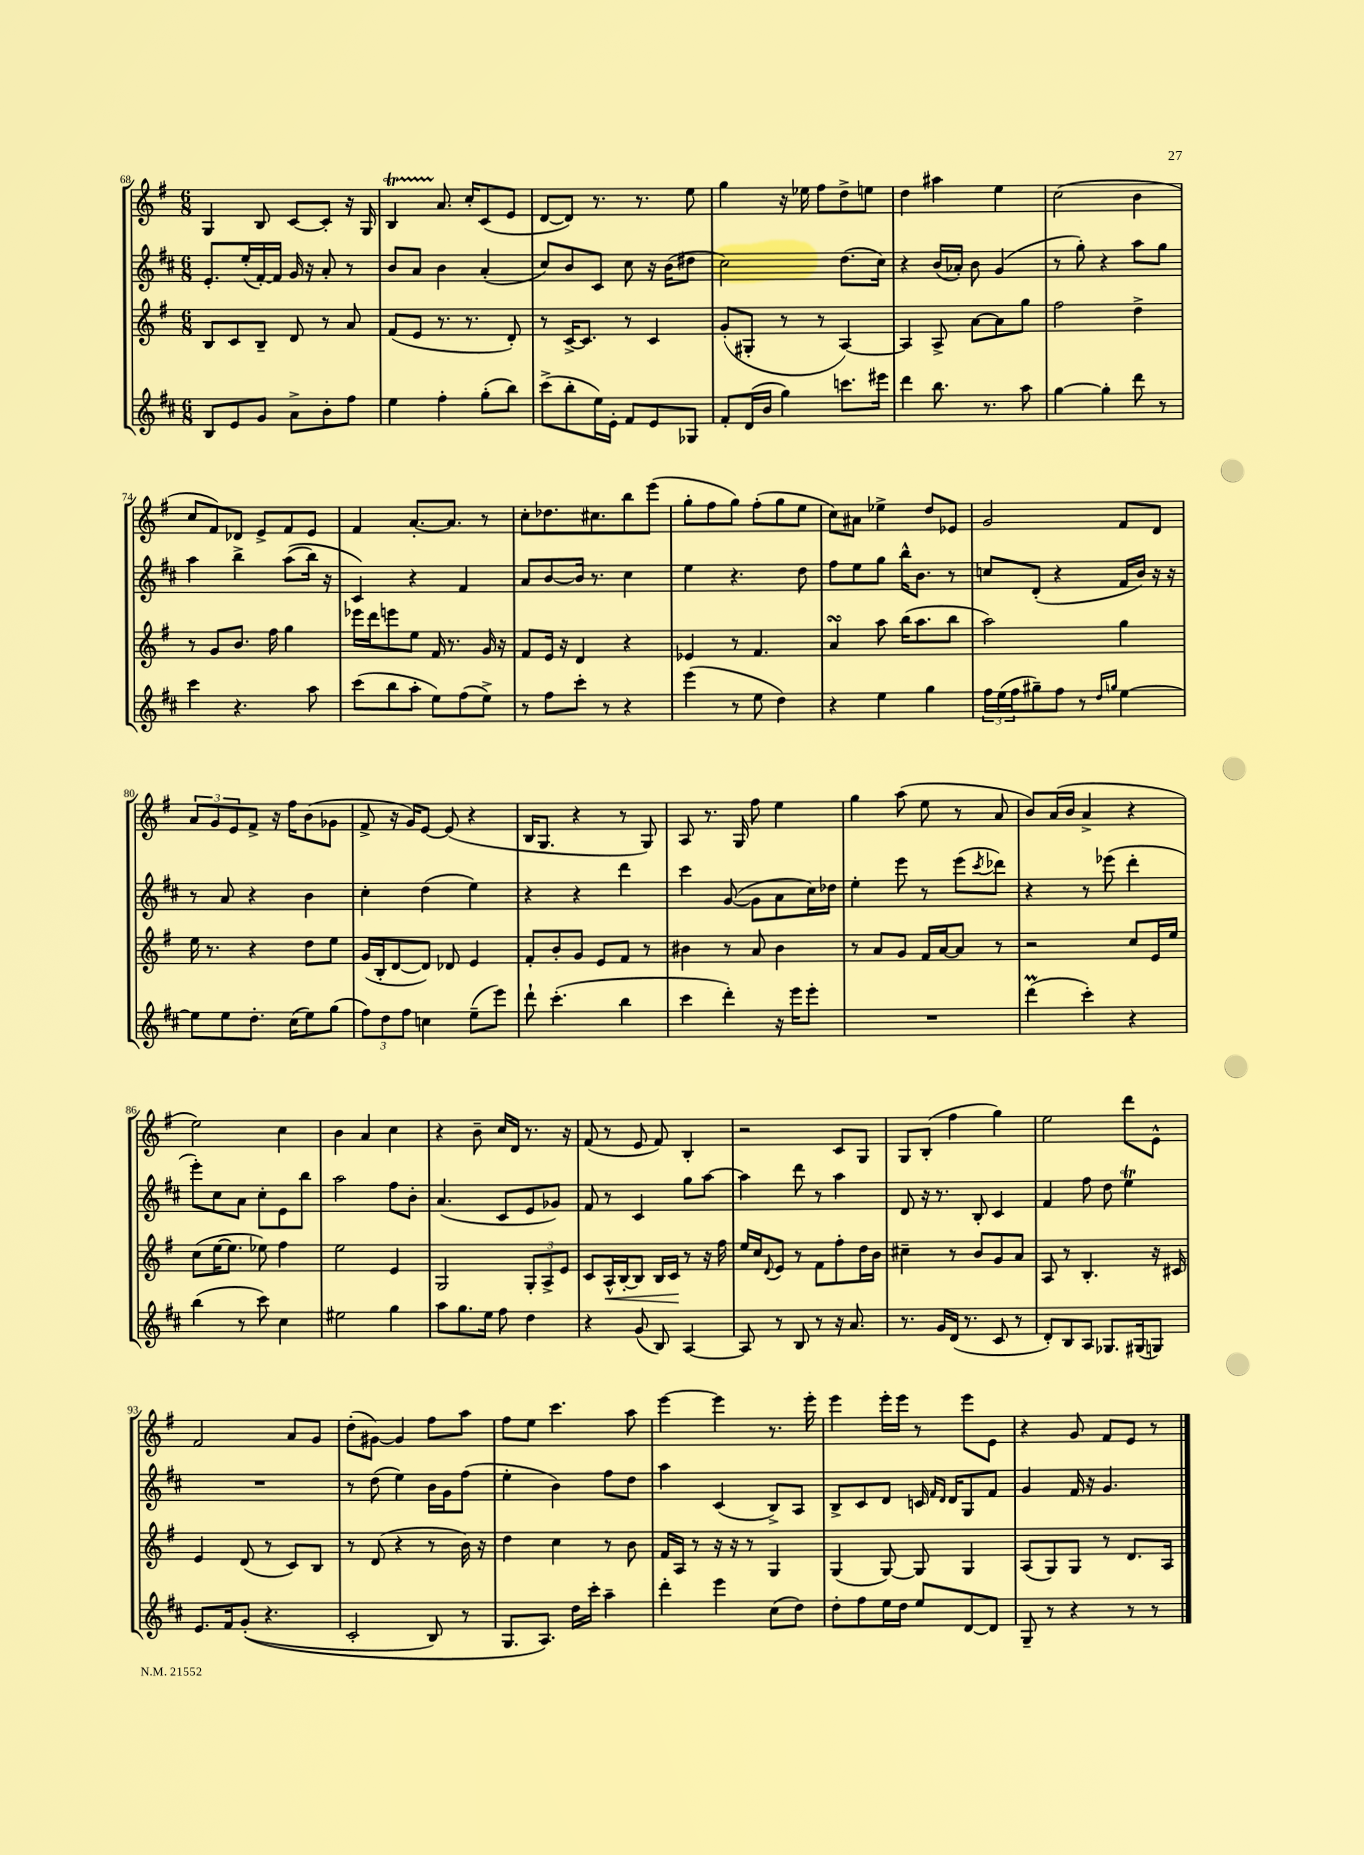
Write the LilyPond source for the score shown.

<<
\new StaffGroup <<
\new Staff = "s0" {
    \clef treble \key g \major \numericTimeSignature \time 6/8
    g4 b8 c'8~ c'8-. r16 g16 |
    b4\startTrillSpan a'8.\stopTrillSpan c''16-. c'8( e'8 |
    d'8~ d'8) r8. r8. e''8 |
    g''4 r16 ees''16 fis''8 d''8-> e''8 |
    d''4 ais''4 e''4 |
    c''2( b'4 |
    c''8 fis'8) des'8 e'8-> fis'8 e'8 |
    fis'4 a'8.~-. a'8. r8 |
    c''8-. des''8. cis''8. b''8 e'''8( |
    g''8-. fis''8 g''8) fis''8-.( g''8 e''8 |
    c''8) ais'8 ees''4-> d''8 ees'8 |
    g'2 fis'8 d'8 |
    \tuplet 3/2 { a'8 g'8 e'8 } fis'8-> r16 fis''16 b'8( ges'8 |
    fis'8-> r16 g'16) e'8~ e'8( r4 |
    b16 g8. r4 r8 g8) |
    a8 r8. g16 fis''8 e''4 |
    g''4 a''8( e''8 r8 a'8 |
    b'8) a'16( b'16 a'4-> r4 |
    e''2) c''4 |
    b'4 a'4 c''4 |
    r4 b'8-- c''16 d'16 r8. r16 |
    fis'8( r8 e'8 fis'8) b4-. |
    r2 c'8 g8 |
    g8 b8-.( fis''4 g''4) |
    e''2 d'''8 e'8-^ |
    fis'2 a'8 g'8 |
    d''8-.( gis'8~) gis'4 fis''8 a''8 |
    fis''8 e''8 c'''4. a''8 |
    e'''4~ e'''4 r8. e'''16-. |
    e'''4 e'''16-. e'''16 r8 e'''8 e'8 |
    r4 g'8 fis'8 e'8 r8 \bar "|." |
}
\new Staff = "s1" {
    \clef treble \key d \major \numericTimeSignature \time 6/8
    e'8.-. e''16-.( fis'16~-.) fis'16 g'16 r16 a'8-. r8 |
    b'8 a'8 b'4 a'4-.( |
    cis''8) b'8 cis'8 cis''8 r16 b'16( dis''8 |
    cis''2) d''8.( cis''16) |
    r4 b'16( aes'16-.) b'8 g'4( |
    r8 g''8-.) r4 a''8 g''8 |
    a''4 b''4-> a''8(\( b''16) r16 |
    cis'4\) r4 fis'4 |
    a'8 b'8~ b'16 r8. cis''4 |
    e''4 r4. d''8 |
    fis''8 e''8 g''8 b''16-^ b'8. r8 |
    c''8 d'8-.( r4 fis'16 b'16) r16 r16 |
    r8 a'8 r4 b'4 |
    cis''4-. d''4( e''4) |
    r4 r4 d'''4 |
    cis'''4 g'8~( g'8 a'8 cis''16) des''16 |
    e''4-. e'''8 r8 e'''8( \acciaccatura { cis'''8 } des'''8) |
    r4 r8 ees'''8( d'''4-. |
    e'''8-.) cis''8 a'8 cis''8-. e'8 b''8 |
    a''2 fis''8 b'8-. |
    a'4.( cis'8 e'8 ges'8) |
    fis'8 r8 cis'4 g''8 a''8~ |
    a''4 d'''8 r8 a''4 |
    d'8 r16 r8. b8-. cis'4 |
    fis'4 fis''8 d''8 e''4\trill |
    R2. |
    r8 d''8( e''4) b'16 g'16 fis''8( |
    e''4-. b'4) fis''8 d''8 |
    a''4 cis'4( b8->) a8 |
    b8-> cis'8 d'8 c'16 \grace { fis'16 d'16 } d'16 g8 fis'8 |
    g'4 fis'16 r16 g'4. \bar "|." |
}
\new Staff = "s2" {
    \clef treble \key g \major \numericTimeSignature \time 6/8
    b8 c'8 b8-- d'8 r8 a'8 |
    fis'8( e'8 r8. r8. d'8-.) |
    r8 c'16~-> c'8. r8 c'4 |
    g'8-.( gis8-. r8 r8 a4~) |
    a4 a8-> a'8~ a'8 g''8 |
    fis''2 d''4-> |
    r8 g'8 b'8. fis''16 g''4 |
    ees'''16 d'''16 e'''8 e''8 fis'16 r8. g'16 r16 |
    fis'8 e'16 r16 d'4 r4 |
    ees'4 r8 fis'4. |
    a'4\turn a''8 b''16( a''8. b''8 |
    a''2) g''4 |
    e''16 r8. r4 d''8 e''8 |
    g'16( b16-. d'8~ d'8) des'8 e'4 |
    fis'8-. b'8-. g'8 e'8 fis'8 r8 |
    bis'4 r8 a'8 bis'4 |
    r8 a'8 g'8 fis'16 a'16~ a'8 r8 |
    r2 c''8 e'16 e''16 |
    c''8( e''16~ e''8. ees''8) fis''4 |
    e''2 e'4 |
    g2 \tuplet 3/2 { g8-. a8-> e'8 } |
    c'8 a16-^\< b16~-. b8 b16 c'16\! r8 r16 fis''16 |
    e''16 c''16 \appoggiatura { d'8 } e'8 r8 fis'8 fis''8-. d''16 b'16 |
    cis''4-- r8 b'8 g'8 a'8 |
    a8 r8 b4.-. r16 cis'16 |
    e'4 d'8( r8 c'8) b8 |
    r8 d'8( r4 r8 b'16) r16 |
    d''4 c''4 r8 b'8 |
    fis'16 a16 r8 r16 r16 r8 g4 |
    g4( g8~) g8 g4 |
    a8( g8) g8 r8 d'8. a16 \bar "|." |
}
\new Staff = "s3" {
    \clef treble \key d \major \numericTimeSignature \time 6/8
    b8 e'8 g'8 a'8-> b'8-. fis''8 |
    e''4 fis''4-. g''8-.( b''8) |
    cis'''8->( b''8-. e''16) e'16-. fis'8 e'8 ges8 |
    fis'8-. d'16( b'16 g''4) c'''8. eis'''16 |
    d'''4 b''8. r8. a''8 |
    g''4~ g''4-. d'''8 r8 |
    cis'''4 r4. a''8 |
    cis'''8( b''8 a''8-. e''8) fis''8( e''8->) |
    r8 fis''8 cis'''8-. r8 r4 |
    e'''4( r8 e''8 d''4) |
    r4 e''4 g''4 |
    \tuplet 3/2 { fis''16 e''16( fis''16 } gis''8--) fis''8 r8 \grace { d''16 g''16 } e''4~ |
    e''8 e''8 d''8.-. cis''16( e''8) g''8( |
    \tuplet 3/2 { fis''8) d''8 fis''8 } c''4 e''8--( e'''8) |
    d'''8-! cis'''4.-.( b''4 |
    cis'''4 d'''4-.) r16 e'''16 e'''8-. |
    R2. |
    d'''4\prall( cis'''4-.) r4 |
    b''4( r8 cis'''8) cis''4 |
    eis''2 g''4 |
    a''8 g''8. e''16 fis''8 d''4 |
    r4 g'8( b8) a4~ |
    a8 r8 b8 r8 r16 a'8. |
    r8. g'16 d'16( r8. cis'8 r8 |
    d'8-.) b8 a8 ges8. gis16( g8) |
    e'8. fis'16 g'8-.(\( r4. |
    cis'2-. b8) r8 |
    g8. a8.\) d''16 cis'''16-. a''4-- |
    d'''4-. e'''4 cis''8( d''8) |
    d''8-. fis''8 e''16 d''16 e''8 d'8~ d'8 |
    g8-- r8 r4 r8 r8 \bar "|." |
}
>>
>>
\layout { \context { \Score currentBarNumber = #68 } }
